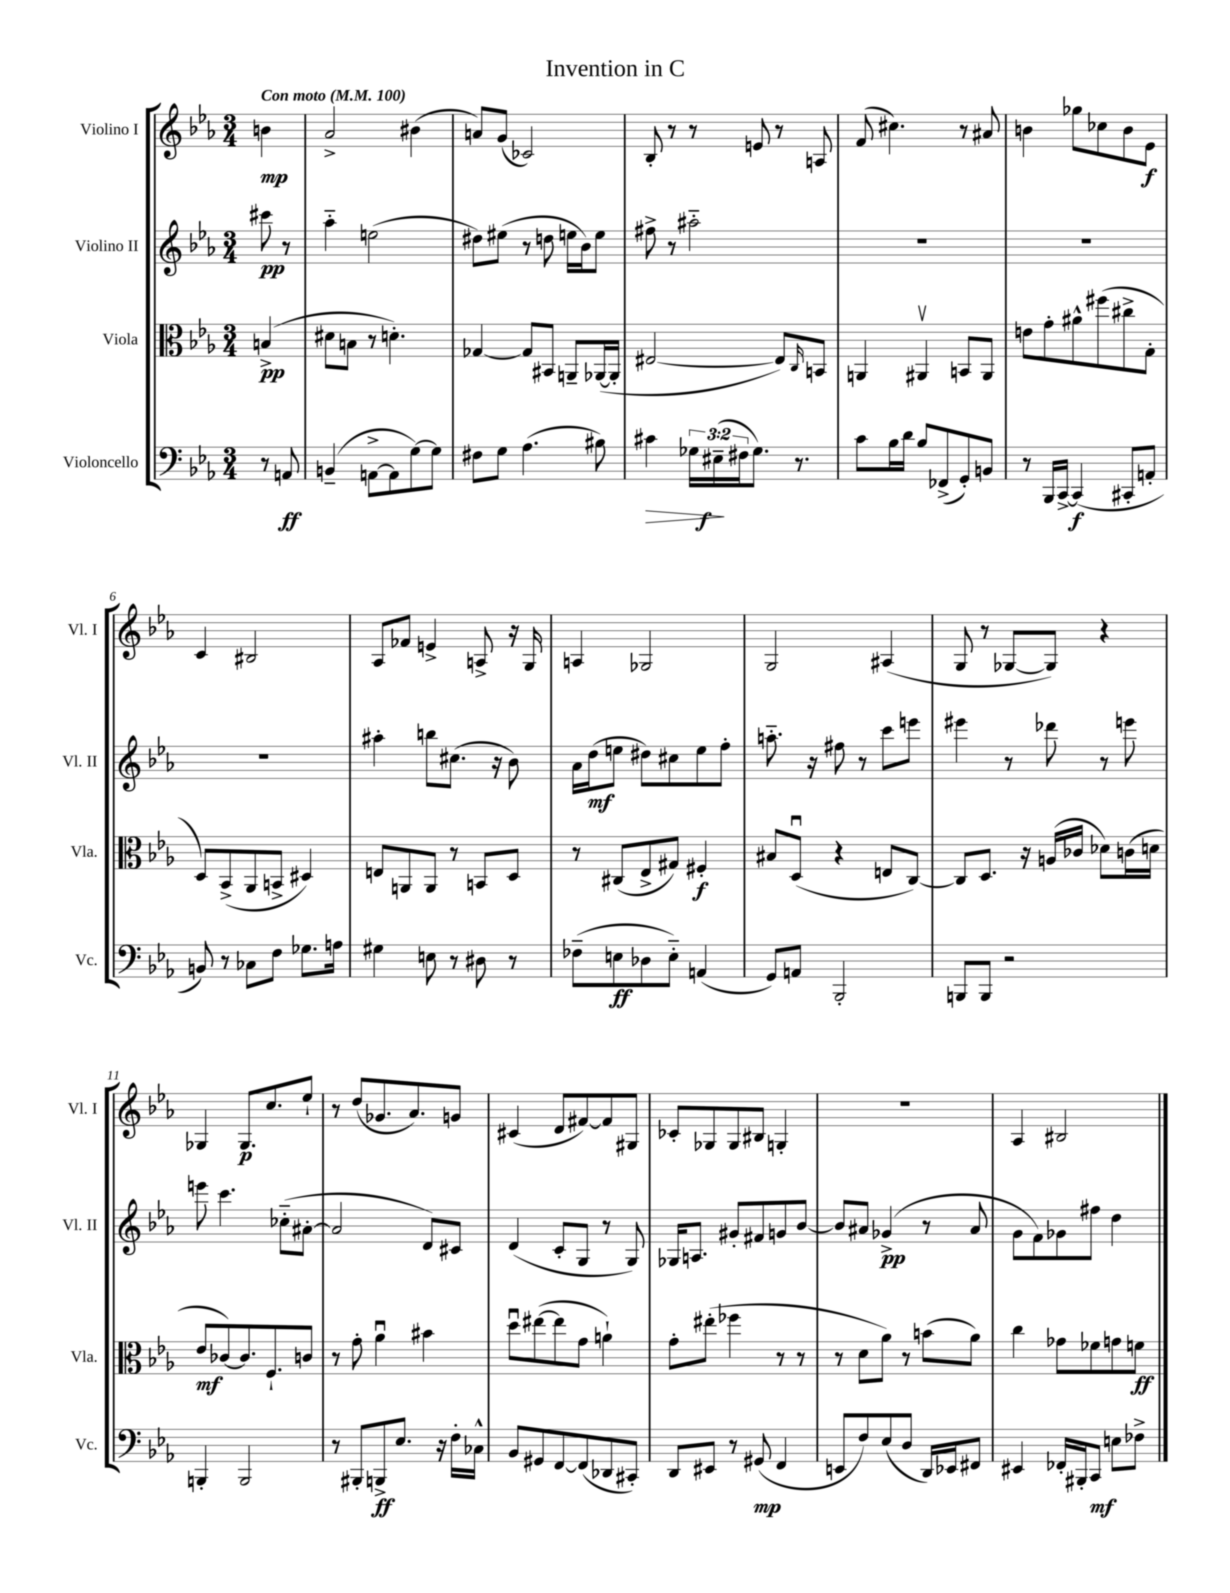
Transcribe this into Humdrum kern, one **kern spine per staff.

**kern	**kern	**kern	**kern
*staff4	*staff3	*staff2	*staff1
*clefF4	*clefC3	*clefG2	*clefG2
*k[b-e-a-]	*k[b-e-a-]	*k[b-e-a-]	*k[b-e-a-]
*M3/4	*M3/4	*M3/4	*M3/4
*MM100	*MM100	*MM100	*MM100
8r	(4B^/	8ccc#\	4b\
8AA/	.	8r	.
=	=	=	=
(4BB~/	8d#\L	4aa-'~\	2a-^/
.	8B\J	.	.
[8AA^\L	8r	(2ee\	.
8AA\]	4.d'\)	.	.
[8G\)	.	.	(4b#\
8G\]J	.	.	.
=	=	=	=
8F#\L	[4G-/	8dd#\L)	8a/L)
8G\J	.	(8ee#\J	(8g/J
(4.A-\	8G-/]L	8r	2c-/)
.	8BB#/J	8dd\	.
.	8AA~/L	16ee\LL	.
.	.	16b-\J)	.
8B#\)	([16AA-/L	8ee\J	.
.	16AA-'/]JJ	.	.
=	=	=	=
4c#\	[2E#/	8ff#^\	8B-'/
.	.	8r	8r
24G-\LL	.	2aa#'~\	8r
(24E#~\	.	.	.
24F#\J	.	.	.
8.G-\J)	.	.	8e/
.	8E#/]L)	.	8r
8.r	.	.	.
.	16qqC/	.	.
.	8BB/J	.	8A/
=	=	=	=
8c\L	4AA/	2.r	(8f/
16B-\L	.	.	4.cc#\)
16d\JJ	.	.	.
8B-/L	4AA#v/	.	.
(8FF-^/	.	.	.
8GG'/)	8BB/L	.	8r
8BB/J	8AA#/J	.	8a#/
=	=	=	=
8r	8e\L	2.r	4b\
16BBB-/LL	8g'\	.	.
[16CC^/JJ	.	.	.
(4CC/]	8a#^^\	.	8gg-\L
.	(8ff#\	.	8cc-\
8CC#'/L	8cc#^\	.	8b\
8AA'/J	8G'\J	.	8e-\J
=	=	=	=
8BB/)	8D/L)	2.r	4c/
8r	(8BB-^/	.	.
8C-\L	8AA-/	.	2B#/
8F\J	8BB^/J	.	.
8.G-\L	4D#/)	.	.
16A\Jk	.	.	.
=	=	=	=
4G#\	8E/L	4aa#'\	8A-/L
.	8AA/	.	8f-/J
8E\	8AA/J	8bb\L	4e^/
8r	8r	(8.cc#\J	.
8D#\	8BB/L	.	8A^/
.	.	16r	.
8r	8D/J	8b-\)	16r
.	.	.	16G/
=	=	=	=
(8F-~\L	8r	16a-\LL	4A/
.	.	(16dd\J	.
8E\	(8C#/L	8ee\J	.
8D-\	8E-^/	8dd#\L)	2G-/
8E'~\J)	8G#/J)	8cc#\	.
(4AA/	4F#'/	8ee\	.
.	.	8ff'\J	.
=	=	=	=
8GG/L)	8B#/L	8.aa'~\	2G/
8AA/J	(8Du/J	.	.
.	.	16r	.
2BBB-'/	4r	8ff#\	.
.	.	8r	.
.	8E/L	8ccc\L	(4A#/
.	[8C/J)	8eee\J	.
=	=	=	=
8BBB/L	8C/]L	4eee#\	8G/
8BBB/J	8.D/J	.	8r
2r	.	8r	[8G-/L
.	16r	.	.
.	(16A/LL	8ddd-\	8G-/]J)
.	16c-/JJ	.	.
.	8d-\L)	8r	4r
.	(16c\L	8eee\	.
.	16d\JJ	.	.
=	=	=	=
4BBB'/	8e-/L	8eee\	4G-/
.	[8c-/)	4.ccc\	.
2BBB/	8.c-/]	.	8.G-/L
.	8.F`/	.	8.cc/
.	.	(8cc-'~\L	.
.	8c/J	[8a#'\J	8ee-`/J
=	=	=	=
8r	8r	2a#/]	8r
8BBB#'/L	8g'\	.	(8dd/L
8BBB^/	4a-u\	.	8.g-/
8.E-/J	.	.	.
.	.	.	8.a-/)
.	4b#\	8d/L)	.
16r	.	.	.
16F'\LL	.	8c#/J	8g/J
16C-^^\JJ	.	.	.
=	=	=	=
8BB-/L	8ddu\L	(4d/	(4c#/
8GG#/	([8ee#\	.	.
[8FF/	8ee#\]	8c'/L	8d/L
(8FF/]	8g\J	8G/J	[8f#/)
8DD-/	4a`\)	8r	8f#/]
8CC#'/J)	.	8G/)	8G#/J
=	=	=	=
8DD/L	8g'\L	16G-/LK	8c-'/L
.	.	8.A/J	.
8EE#/J	(8ee#'\J	.	8G-/
8r	4ff-\	8g#'/L	8G-/
(8GG#/	.	8f#/	8B#/J
4FF/	8r	8g/	4G'/
.	8r	[8b-/J	.
=	=	=	=
8EE/L	8r	8b-/]L	2.r
8F/)	8d\L	8a#/J	.
(8E-/	8a-\J)	(4g-^/	.
8D/J	8r	.	.
16DD/LL)	(8b\L	8r	.
16EE-/J	.	.	.
8FF#/J	8a-\J)	8a#/	.
=	=	=	=
4EE#/	4cc\	8g\L	4A-/
.	.	8f\)	.
16FF-'/LL	8g-\L	8g-\	2B#/
16BBB#'/J	.	.	.
8CC/J	8f-\	8ff#\J	.
8E\L	8g\	4dd\	.
8F-^\J	8f\J	.	.
==	==	==	==
*-	*-	*-	*-
